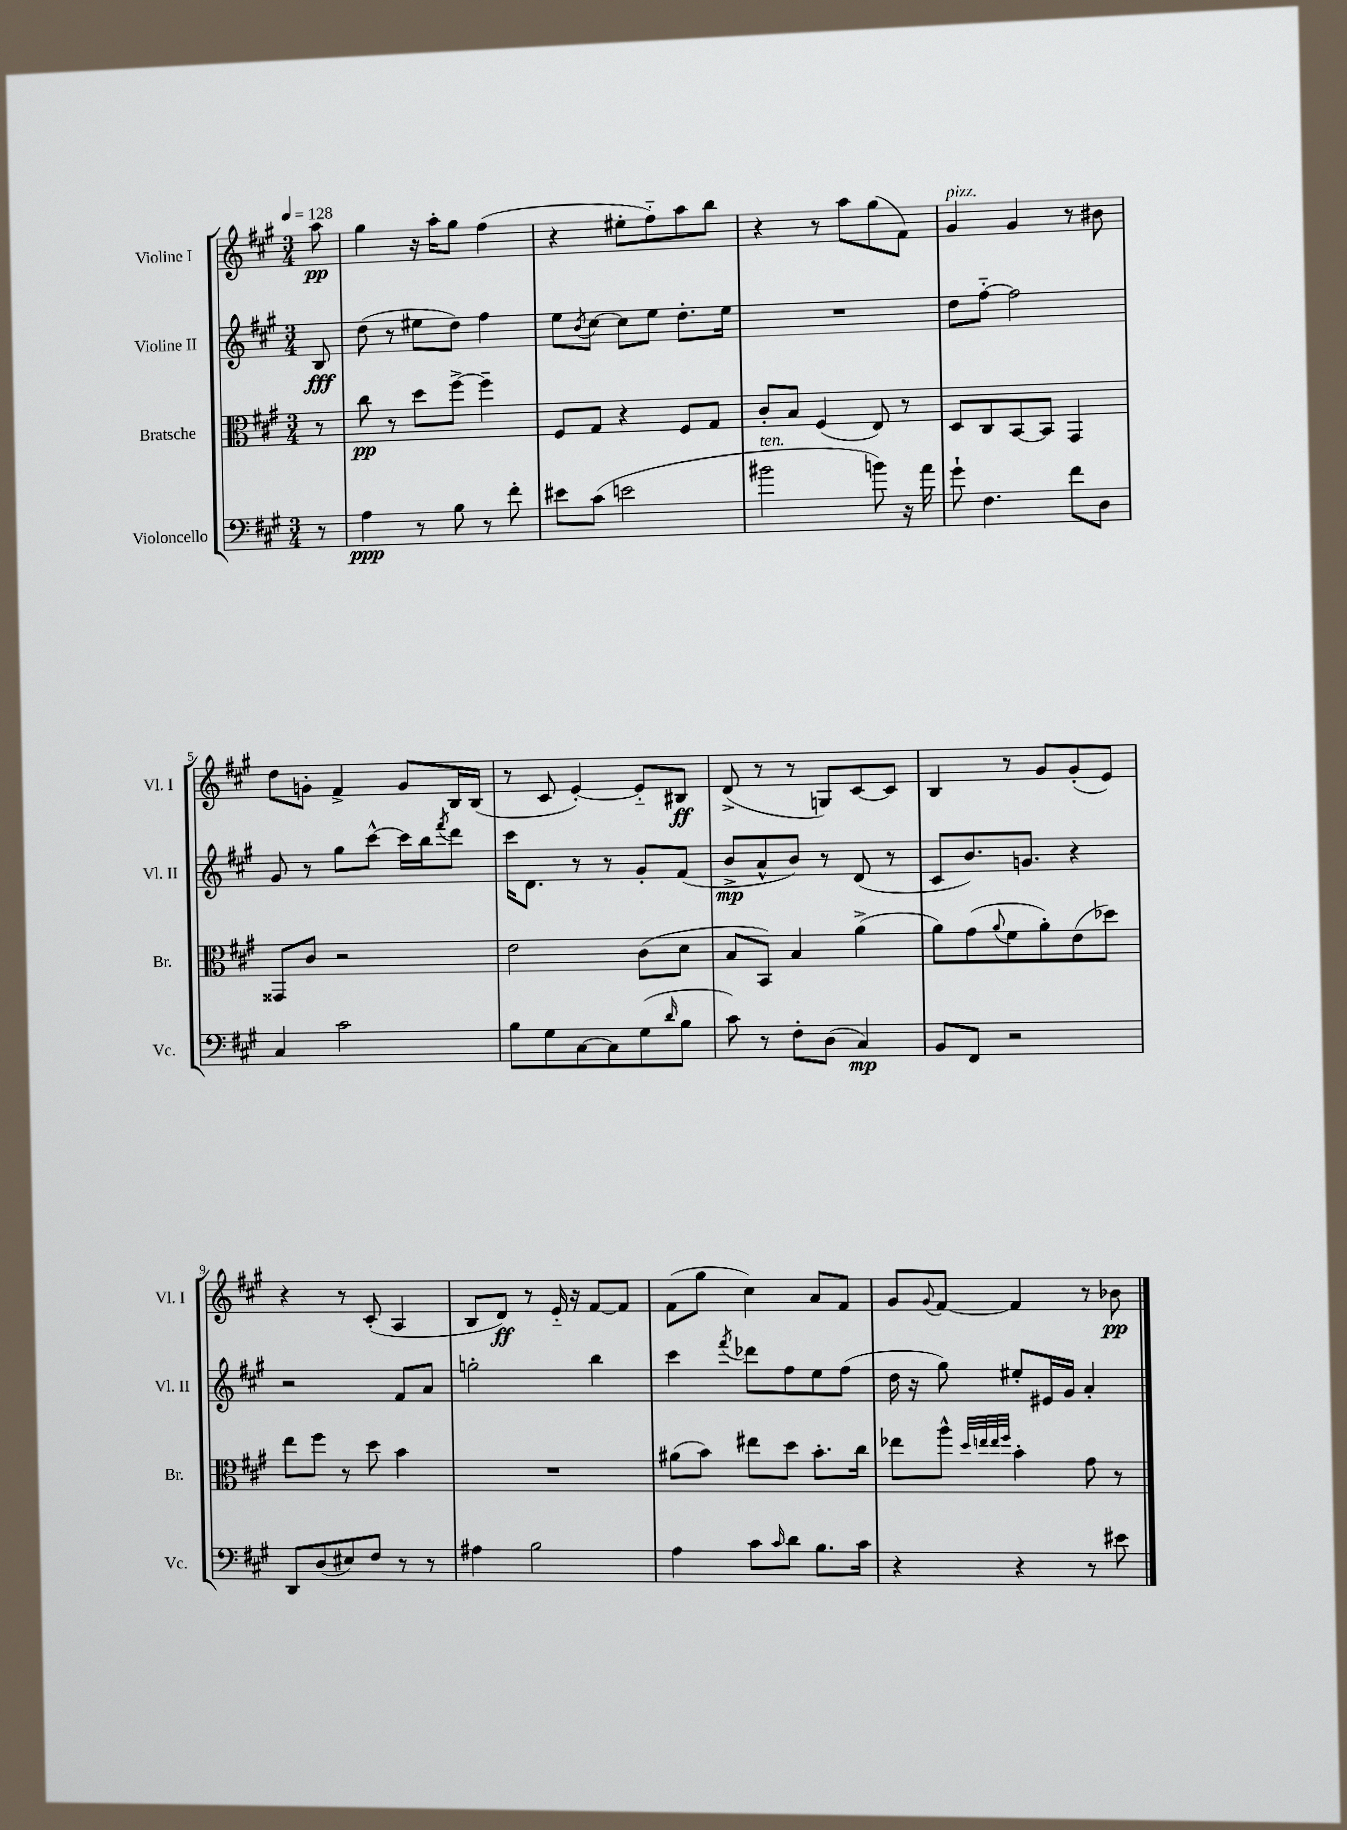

**kern	**kern	**kern	**kern
*staff4	*staff3	*staff2	*staff1
*clefF4	*clefC3	*clefG2	*clefG2
*k[f#c#g#]	*k[f#c#g#]	*k[f#c#g#]	*k[f#c#g#]
*M3/4	*M3/4	*M3/4	*M3/4
*MM128	*MM128	*MM128	*MM128
8r	8r	8B	8aa
=	=	=	=
4A	8cc#	(8dd	4gg#
.	8r	8r	.
8r	8dd	8ee#	16r
.	.	.	16aa'
8B	[8ff#^	8dd)	8gg#
8r	4ff#~]	4ff#	(4ff#
8f#'	.	.	.
=	=	=	=
8e#	8F#	8ee	4r
.	.	8qb	.
(8c#	8G#	[8cc#	.
2e	4r	8cc#]	8ee#'
.	.	8ee	8ff#'~)
.	8F#	8.dd'	8aa
.	8G#	.	8bb
.	.	16ee	.
=	=	=	=
2b#	8c#'	2.r	4r
.	8B	.	.
.	(4F#	.	8r
.	.	.	8aa
8b)	8E)	.	(8gg#
16r	8r	.	8f#)
16a	.	.	.
=	=	=	=
8g#`	8D	8dd	4g#
4.F#	8C#	[8ff#'~	.
.	[8BB	2ff#]	4g#
.	8BB]	.	.
8f#	4GG#	.	8r
8D	.	.	8b#
=	=	=	=
4C#	8GG##	8g#	8dd
.	8c#	8r	8g'
2c#	2r	8gg#	4f#^
.	.	[8ccc#^^	.
.	.	16ccc#]	8g
.	.	16bb	.
.	.	8qfff#	.
.	.	8ddd	16B
.	.	.	(16B
=	=	=	=
8B	2e	16ccc#	8r
.	.	8.d	.
8G#	.	.	8c#
[8C#	.	8r	[4e')
8C#]	.	8r	.
(8G#	(8c#	8g#'	8e'~]
16qqd	.	.	.
8B	8d	(8f#	8B#
=	=	=	=
8c#)	8B	8b^	(8d^
8r	8BB)	8a^^	8r
8F#'	4B	8b)	8r
(8D	.	8r	8G)
4C#)	(4a^	(8d	[8c#
.	.	8r	8c#]
=	=	=	=
8BB	8a)	8c#	4B
8FF#	(8g#	8.b)	.
.	8qqa	.	.
2r	8f#	.	8r
.	.	8.g	.
.	8a')	.	8g#
.	(8e	4r	(8g#'
.	8dd-)	.	8e)
=	=	=	=
8DD	8ee	2r	4r
(8D	8ff#	.	.
8E#)	8r	.	8r
8F#	8dd	.	(8c#'
8r	4b	8f#	4A
8r	.	8a	.
=	=	=	=
4A#	2.r	2gg'	8B
.	.	.	8d)
2B	.	.	8r
.	.	.	16e'~
.	.	.	16r
.	.	4bb	[8f#
.	.	.	8f#]
=	=	=	=
4A	(8a#	4ccc#	(8f#
.	8b)	.	8gg#
.	.	8qfff#	.
8c#	8ee#	8ddd-	4cc#)
16qqc#	.	.	.
8d	8dd	8ff#	.
8.B	8.b'	8ee	8a
.	.	(8ff#	8f#
16c#	16cc#	.	.
=	=	=	=
4r	8ee-	16dd	8g#
.	.	16r	.
.	.	.	8qqg#
.	8aa^^	8gg#)	[8f#
.	32qqdd	.	.
.	32qqee	.	.
.	32qqee	.	.
.	32qqff#	.	.
4r	4b'	8ee#'	4f#]
.	.	16e#	.
.	.	16g#	.
8r	8g#	4a'	8r
8e#	8r	.	8b-
==	==	==	==
*-	*-	*-	*-
